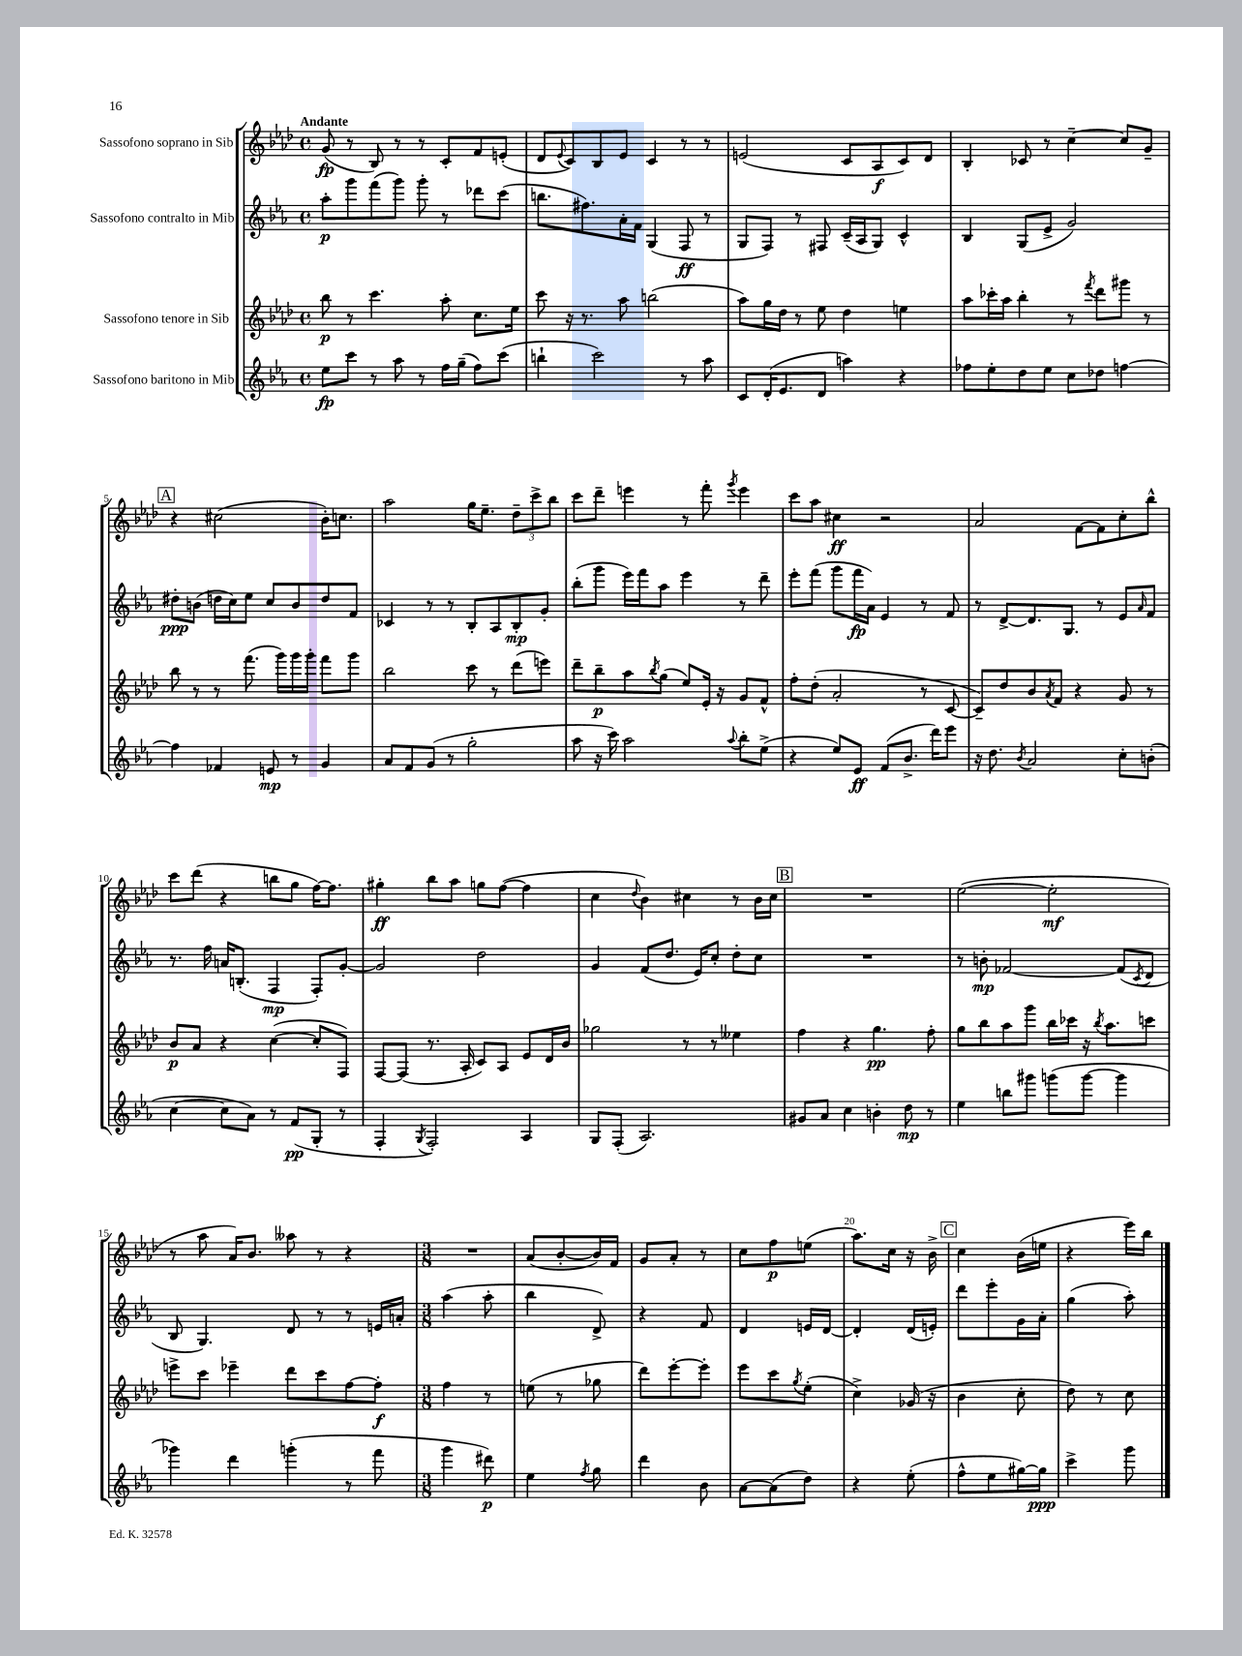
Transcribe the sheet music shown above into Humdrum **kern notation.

**kern	**kern	**kern	**kern
*staff4	*staff3	*staff2	*staff1
*clefG2	*clefG2	*clefG2	*clefG2
*k[b-e-a-]	*k[b-e-a-d-]	*k[b-e-a-]	*k[b-e-a-d-]
*M4/4	*M4/4	*M4/4	*M4/4
*met(c)	*met(c)	*met(c)	*met(c)
8ee-	8bb-	8aa-'	(8g
8ccc	8r	8ggg	8r
8r	4.ccc	(8fff	8B-)
8aa-	.	8ggg)	8r
8r	.	8ggg'	8r
16ff	8aa-'	8r	8c'
(16gg~	.	.	.
8ff)	8.cc	8ddd-	8f
(8ccc	.	(8ccc	(8e'
.	16ee-	.	.
=	=	=	=
4bb`	8ccc	8.bb	8d-
.	.	.	8qqe-
.	16r	.	8c)
.	8.r	8.ff#)	.
2ccc)	.	.	8B-
.	8aa-	16a-'	8e-
.	.	16f	.
.	(2bb	(4G	4c
8r	.	8F	8r
8aa-	.	8r	8r
=	=	=	=
8c	8aa-)	8G	(2e
(16d'	16gg	8F)	.
8.e-	16dd-	.	.
.	8r	8r	.
8d	8ee-	8F#	.
4aa)	4dd-	(16c~	8c
.	.	16A-	.
.	.	8G)	8A-
4r	4ee	4c^^	8c)
.	.	.	8d-
=	=	=	=
8ff-	8aa-	4B-	4B-'
8ee-'	16ccc-'	.	.
.	16aa-	.	.
8dd	4bb-'	(8G	8c-
8ee-	.	8e-^	8r
8cc	8r	2g)	[4cc~
.	8qfff	.	.
8dd-	8ddd-	.	.
[4ff	8ggg#	.	8cc]
.	8r	.	8g~
=	=	=	=
4ff]	8bb-	8dd#'	4r
.	8r	(8b	.
4f-	8r	16dd	(2cc#
.	.	16cc)	.
.	(8.fff	8ee-	.
8e	.	8cc	.
.	16ggg)	.	.
8r	16ggg	8b	.
.	16ggg'	.	.
4g	8fff	8dd	16b-')
.	.	.	8.cc
.	8ggg	8f	.
=	=	=	=
8a-	2bb-	4c-	2aa-
8f	.	.	.
(8g	.	8r	.
8r	.	8r	.
2gg'	8ccc	8B-'	16gg
.	.	.	8.ee-~
.	8r	8A-	.
.	(8ddd-	8B-'	12dd-~
.	.	.	12ccc^
.	8eee)	8g'	.
.	.	.	12bb-
=	=	=	=
8aa-	8ddd-~	(8bb-'	8ccc
16r	8bb-~	8ggg	8ddd-~
16ccc)	.	.	.
2aa-	8aa-	16eee-)	4eee
.	.	16fff	.
.	8qbb-	.	.
.	(8gg	8aa-	.
.	8ee-)	4eee-	8r
.	16e-'	.	8fff'
.	16r	.	.
8qqaa-	.	.	8qggg
8bb-'	8g	8r	4eee
(8ee-^	8f^^	8ddd~	.
=	=	=	=
4r	8ff'	8eee-'	8ccc
.	(8dd-'	(8fff	8aa-
8ee-)	2a-'	8ggg	4cc#
8e-	.	16fff	.
.	.	16a-)	.
(8f	.	4e-	2r
8.b-^	.	.	.
.	8r	8r	.
16ddd)	.	.	.
8eee-	[8c	8f	.
=	=	=	=
16r	8c~])	8r	2a-
8.dd	.	.	.
.	8dd-	[8d^	.
8qb-	.	.	.
2a-	8b-	8.d]	.
.	8qa-	.	.
.	8f	.	.
.	.	8.G	.
.	4r	.	[8f
.	.	8r	8f]
8cc'	8g	8e-	8cc'
.	.	16qqa-	.
(8b'	8r	8f	8bb-^^
=	=	=	=
[4cc	8b-	8.r	8ccc
.	8a-	.	(8ddd-
.	.	16ff	.
8cc]	4r	16a	4r
.	.	(8.B'	.
8a-)	.	.	.
8r	([4cc	4F	8bb
(8f	.	.	8gg
8G'	8cc']	8F')	[16ff)
.	.	.	8.ff]
8r	8F)	[8g'	.
=	=	=	=
4F'	[8F	2g]	4gg#'
.	(8F]	.	.
8qG	.	.	.
2F')	8.r	.	8bb-
.	.	.	8aa-
.	16A-'	.	.
.	8c)	2dd	8gg
.	8A-	.	([8ff
4A-	8e-	.	4ff]
.	16d-	.	.
.	16b-	.	.
=	=	=	=
8G	2gg-	4g	4cc
(8F'	.	.	.
.	.	.	8qqdd-
2.A-)	.	(8f	4b-)
.	.	8.dd	.
.	8r	.	4cc#
.	.	16e-)	.
.	8r	8cc'	.
.	4ee--	8dd'	8r
.	.	8cc	16b-
.	.	.	16cc#
=	=	=	=
8g#	4ff	1r	1r
8a-	.	.	.
4cc	4r	.	.
4b'	4.gg	.	.
8dd	.	.	.
8r	8ff'	.	.
=	=	=	=
4ee-	8gg	8r	([2ee-
.	8bb-	8b'	.
8bb	8aa-	[2f-	.
8ggg#	8ggg	.	.
(8ggg	16bb-	.	2ee-']
.	16ccc-	.	.
[8ggg	16r	.	.
.	8qbb-	.	.
.	8.aa-	.	.
4ggg]	.	(8f-]	.
.	.	8qc	.
.	8ccc	8d	.
=	=	=	=
4ggg-)	8eee^	8B-	8r
.	8ccc	4.G)	8aa-
4ddd	4eee-~	.	16a-)
.	.	.	8.b-
(4ggg'	8ddd-	8d	8aa--
.	8ccc	8r	8r
8r	[8ff	8r	4r
8fff	8ff']	16e	.
.	.	16a'	.
=	=	=	=
*M3/8	*M3/8	*M3/8	*M3/8
4ggg	4ff	(4aa-	4.r
8ddd#)	8r	8aa-'	.
=	=	=	=
4ee-	(8ee	4bb-	(8a-
.	8r	.	[8b-'
8qff	.	.	.
8gg	8gg-	8d^)	16b-])
.	.	.	16f
=	=	=	=
4ddd	8ddd-)	4r	8g
.	[8eee-'	.	8a-'
8b-	8eee-']	8f	8r
=	=	=	=
[8a-	8eee-	4d	8cc
(8a-]	8ccc	.	8ff
.	8qgg	.	.
8dd)	(8ee-'	16e	(8ee
.	.	[16d	.
=	=	=	=
4r	4cc^)	4d']	8.aa-)
.	.	.	16cc
(8ee-'	(16g-	(16d	16r
.	16r	16e')	16b-^
=	=	=	=
8ff^^	4b-	8ddd	4cc
8ee-	.	8eee-'	.
[16gg#)	8cc'	16g	(16b-
16gg#]	.	16a-'	16ee
=	=	=	=
4ccc^	8dd-)	(4gg	4r
.	8r	.	.
8ggg	8cc	8aa-')	16eee-)
.	.	.	16bb-
==	==	==	==
*-	*-	*-	*-
